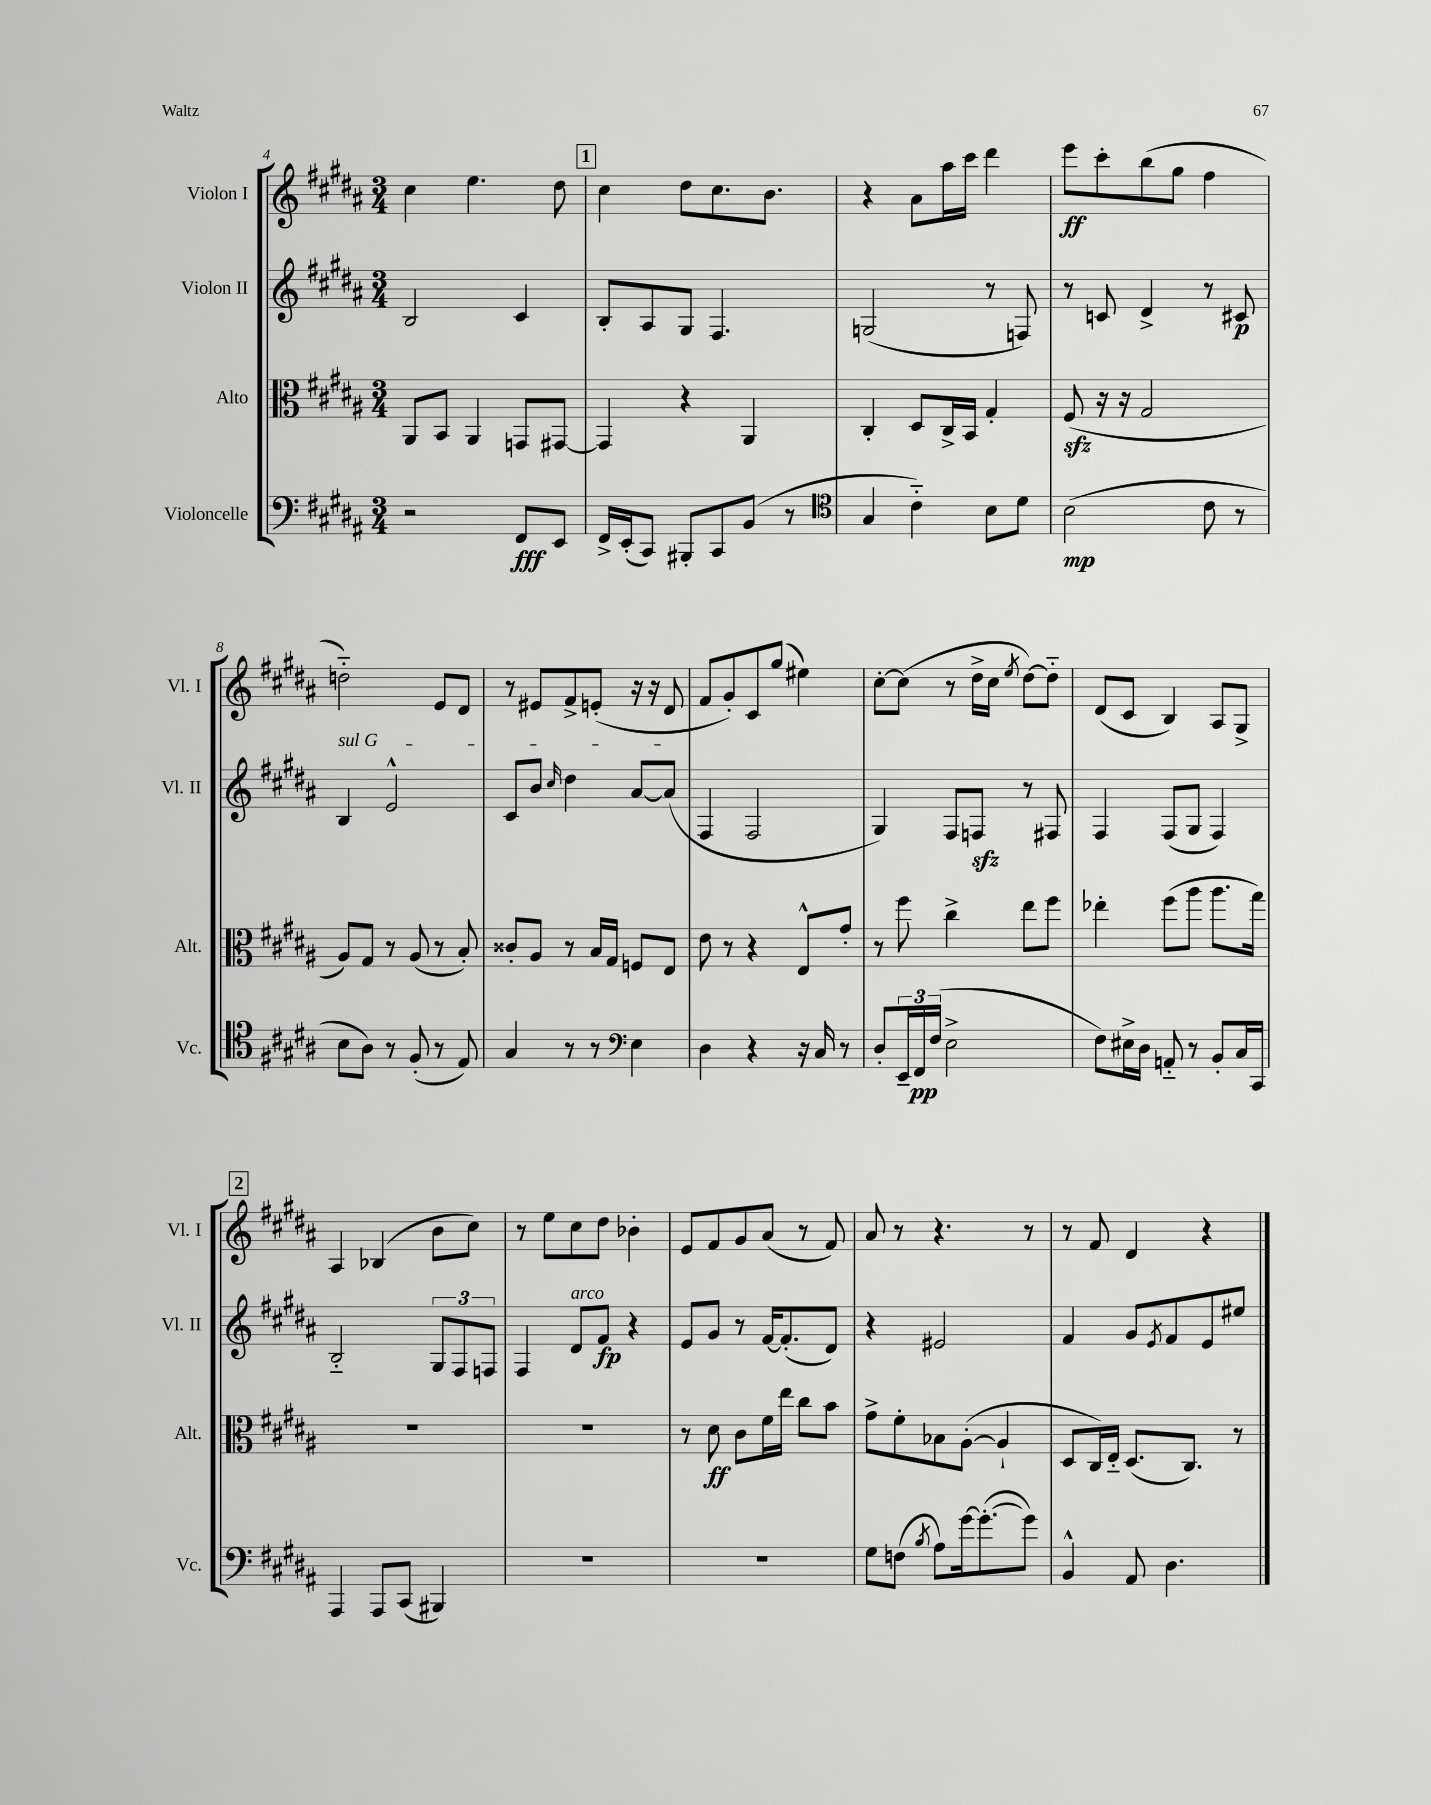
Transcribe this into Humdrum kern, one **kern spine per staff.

**kern	**dynam	**kern	**dynam	**kern	**dynam	**kern	**dynam
*part4	*part4	*part3	*part3	*part2	*part2	*part1	*part1
*staff4	*staff4	*staff3	*staff3	*staff2	*staff2	*staff1	*staff1
*I"Violoncelle	*	*I"Alto	*	*I"Violon II	*	*I"Violon I	*
*I'Vc.	*	*I'Alt.	*	*I'Vl. II	*	*I'Vl. I	*
*clefF4	*	*clefC3	*	*clefG2	*	*clefG2	*
*k[f#c#g#d#a#]	*	*k[f#c#g#d#a#]	*	*k[f#c#g#d#a#]	*	*k[f#c#g#d#a#]	*
*M3/4	*	*M3/4	*	*M3/4	*	*M3/4	*
=4	=4	=4	=4	=4	=4	=4	=4
2r	.	8AA#/L	.	2B/	.	4cc#\	.
.	.	8BB/J	.	.	.	.	.
.	.	4AA#/	.	.	.	4.ee\	.
8FF#/L	fff	8GGn/L	.	4c#/	.	.	.
8EE/J	.	[8GG#X/J	.	.	.	8dd#\	.
!!LO:REH:place=s1:t=1
=5	=5	=5	=5	=5	=5	=5	=5
16FF#^/LL	.	4GG#/]	.	8B'/L	.	4cc#\	.
(16EE'/J	.	.	.	.	.	.	.
8CC#/J)	.	.	.	8A#/	.	.	.
8BBB#X'/L	.	4r	.	8G#/J	.	8dd#\L	.
8CC#/	.	.	.	4.F#/	.	8.cc#\	.
(8BB/J	.	4AA#/	.	.	.	.	.
.	.	.	.	.	.	8.b\J	.
8r	.	.	.	.	.	.	.
=6	=6	=6	=6	=6	=6	=6	=6
*clefC4	*	*	*	*	*	*	*
4G#/	.	4C#'/	.	(2Gn/	.	4r	.
4c#\)	.	8D#/L	.	.	.	8a#\L	.
.	.	16C#^/L	.	.	.	16aa#\L	.
.	.	16BB/JJ	.	.	.	16ccc#\JJ	.
8B\L	.	4G#'/	.	8r	.	4ddd#\	.
8d#\J	.	.	.	8Fn/)	.	.	.
=7	=7	=7	=7	=7	=7	=7	=7
(2B\	mp	(8F#zz/	.	8r	.	8eee\L	ff
.	.	16r	.	8cn/	.	8ccc#'\	.
.	.	16r	.	.	.	.	.
.	.	2G#/	.	4d#^/	.	(8bb\	.
.	.	.	.	.	.	8gg#\J	.
8c#\	.	.	.	8r	.	4ff#\	.
8r	.	.	.	8c#X/	p	.	.
!!LO:LB:g=z
=8	=8	=8	=8	=8	=8	=8	=8
!	!	!	!	!LO:TX:a:i:t=sul G	!	!	!
8B\L	.	8A#/L)	.	4B/	.	2ddn\)	.
8A#\J)	.	8G#/J	.	.	.	.	.
8r	.	8r	.	2e^^/	.	.	.
(8F#'/	.	(8A#/	.	.	.	.	.
8r	.	8r	.	.	.	8e/L	.
8E/)	.	8B'/)	.	.	.	8d#/J	.
=9	=9	=9	=9	=9	=9	=9	=9
4G#/	.	8c##X'/L	.	8c#/L	.	8r	.
.	.	8A#/J	.	8b/J	.	8e#X/L	.
.	.	.	.	16qqcc#/	.	.	.
8r	.	8r	.	4dd#\	.	8f#^/	.
8r	.	16B/LL	.	.	.	(8en'/J	.
.	.	16G#/JJ	.	.	.	.	.
*clefF4	*	*	*	*	*	*	*
4E\	.	8Fn/L	.	[8a#/L	.	16r	.
.	.	.	.	.	.	16r	.
.	.	8E/J	.	(8a#/J]	.	8d#/	.
=10	=10	=10	=10	=10	=10	=10	=10
4D#\	.	8e\	.	4F#/	.	8f#/L	.
.	.	8r	.	.	.	8g#'/)	.
4r	.	4r	.	2F#/	.	8c#/	.
.	.	.	.	.	.	(8gg#/J	.
16r	.	8E^^/L	.	.	.	4ee#X\)	.
16C#/	.	.	.	.	.	.	.
8r	.	8g#'/J	.	.	.	.	.
=11	=11	=11	=11	=11	=11	=11	=11
8D#'/L	.	8r	.	4G#/)	.	[8cc#'\L	.
24EE~/L	.	8ff#\	.	.	.	(8cc#\J]	.
24FF#/	pp	.	.	.	.	.	.
(24F#/JJ	.	.	.	.	.	.	.
2E^\	.	4cc#^\	.	8F#/L	.	8r	.
.	.	.	.	8Fnzz/J	.	16dd#^\LL	.
.	.	.	.	.	.	16cc#\JJ	.
.	.	.	.	.	.	8qee/	.
.	.	8ee\L	.	8r	.	[8dd#\L)	.
.	.	8ff#\J	.	8F#X/	.	8dd#\J]	.
=12	=12	=12	=12	=12	=12	=12	=12
8F#\L)	.	4ee-X'\	.	4F#/	.	(8d#/L	.
16E#X^\L	.	.	.	.	.	8c#/J	.
16D#\JJ	.	.	.	.	.	.	.
8AAn/	.	(8ff#\L	.	(8F#/L	.	4B/)	.
8r	.	8aa#\J	.	8G#/J	.	.	.
8BB'/L	.	8.aa#\L	.	4F#/)	.	8A#/L	.
16C#/L	.	.	.	.	.	8G#^/J	.
16CC#/JJ	.	16gg#\Jk)	.	.	.	.	.
!!LO:LB:g=z
!!LO:REH:place=s1:t=2
=13	=13	=13	=13	=13	=13	=13	=13
4AAA#/	.	2.r	.	2B/	.	4A#/	.
8AAA#/L	.	.	.	.	.	(4B-X/	.
(8CC#/J	.	.	.	.	.	.	.
4BBB#X/)	.	.	.	12G#/L	.	8b\L	.
.	.	.	.	12F#/	.	.	.
.	.	.	.	.	.	8cc#\J)	.
.	.	.	.	12Fn/J	.	.	.
=14	=14	=14	=14	=14	=14	=14	=14
2.r	.	2.r	.	4F#/	.	8r	.
.	.	.	.	.	.	8ee\L	.
!	!	!	!	!LO:TX:a:i:t=arco	!	!	!
.	.	.	.	8d#/L	.	8cc#\	.
.	.	.	.	8f#/J	fp	8dd#\J	.
.	.	.	.	4r	.	4b-X'\	.
=15	=15	=15	=15	=15	=15	=15	=15
2.r	.	8r	.	8e/L	.	8e/L	.
.	.	8d#\	ff	8g#/J	.	8f#/	.
.	.	8c#\L	.	8r	.	8g#/	.
.	.	16f#\L	.	[16f#/KL	.	(8a#/J	.
.	.	16ee\JJ	.	(8.f#'/]	.	.	.
.	.	8cc#\L	.	.	.	8r	.
.	.	8b\J	.	8d#/J)	.	8f#/)	.
=16	=16	=16	=16	=16	=16	=16	=16
8G#\L	.	8g#^\L	.	4r	.	8a#/	.
(8Fn\J	.	8f#'\	.	.	.	8r	.
8qB/	.	.	.	.	.	.	.
8A#\L)	.	8B-X\	.	2e#X/	.	4.r	.
[16g#\k	.	([8A#'\J	.	.	.	.	.
(8.g#'\_	.	.	.	.	.	.	.
.	.	4A#`/]	.	.	.	.	.
8g#\J])	.	.	.	.	.	8r	.
=17	=17	=17	=17	=17	=17	=17	=17
4BB^^/	.	8D#/L	.	4f#/	.	8r	.
.	.	16C#/L)	.	.	.	8f#/	.
.	.	16E/JJ	.	.	.	.	.
8AA#/	.	(8.D#/L	.	8g#/L	.	4d#/	.
.	.	.	.	8qe/	.	.	.
4.D#\	.	.	.	8f#/	.	.	.
.	.	8.C#/J)	.	.	.	.	.
.	.	.	.	8e/	.	4r	.
.	.	8r	.	8ee#X/J	.	.	.
==	==	==	==	==	==	==	==
*-	*-	*-	*-	*-	*-	*-	*-
